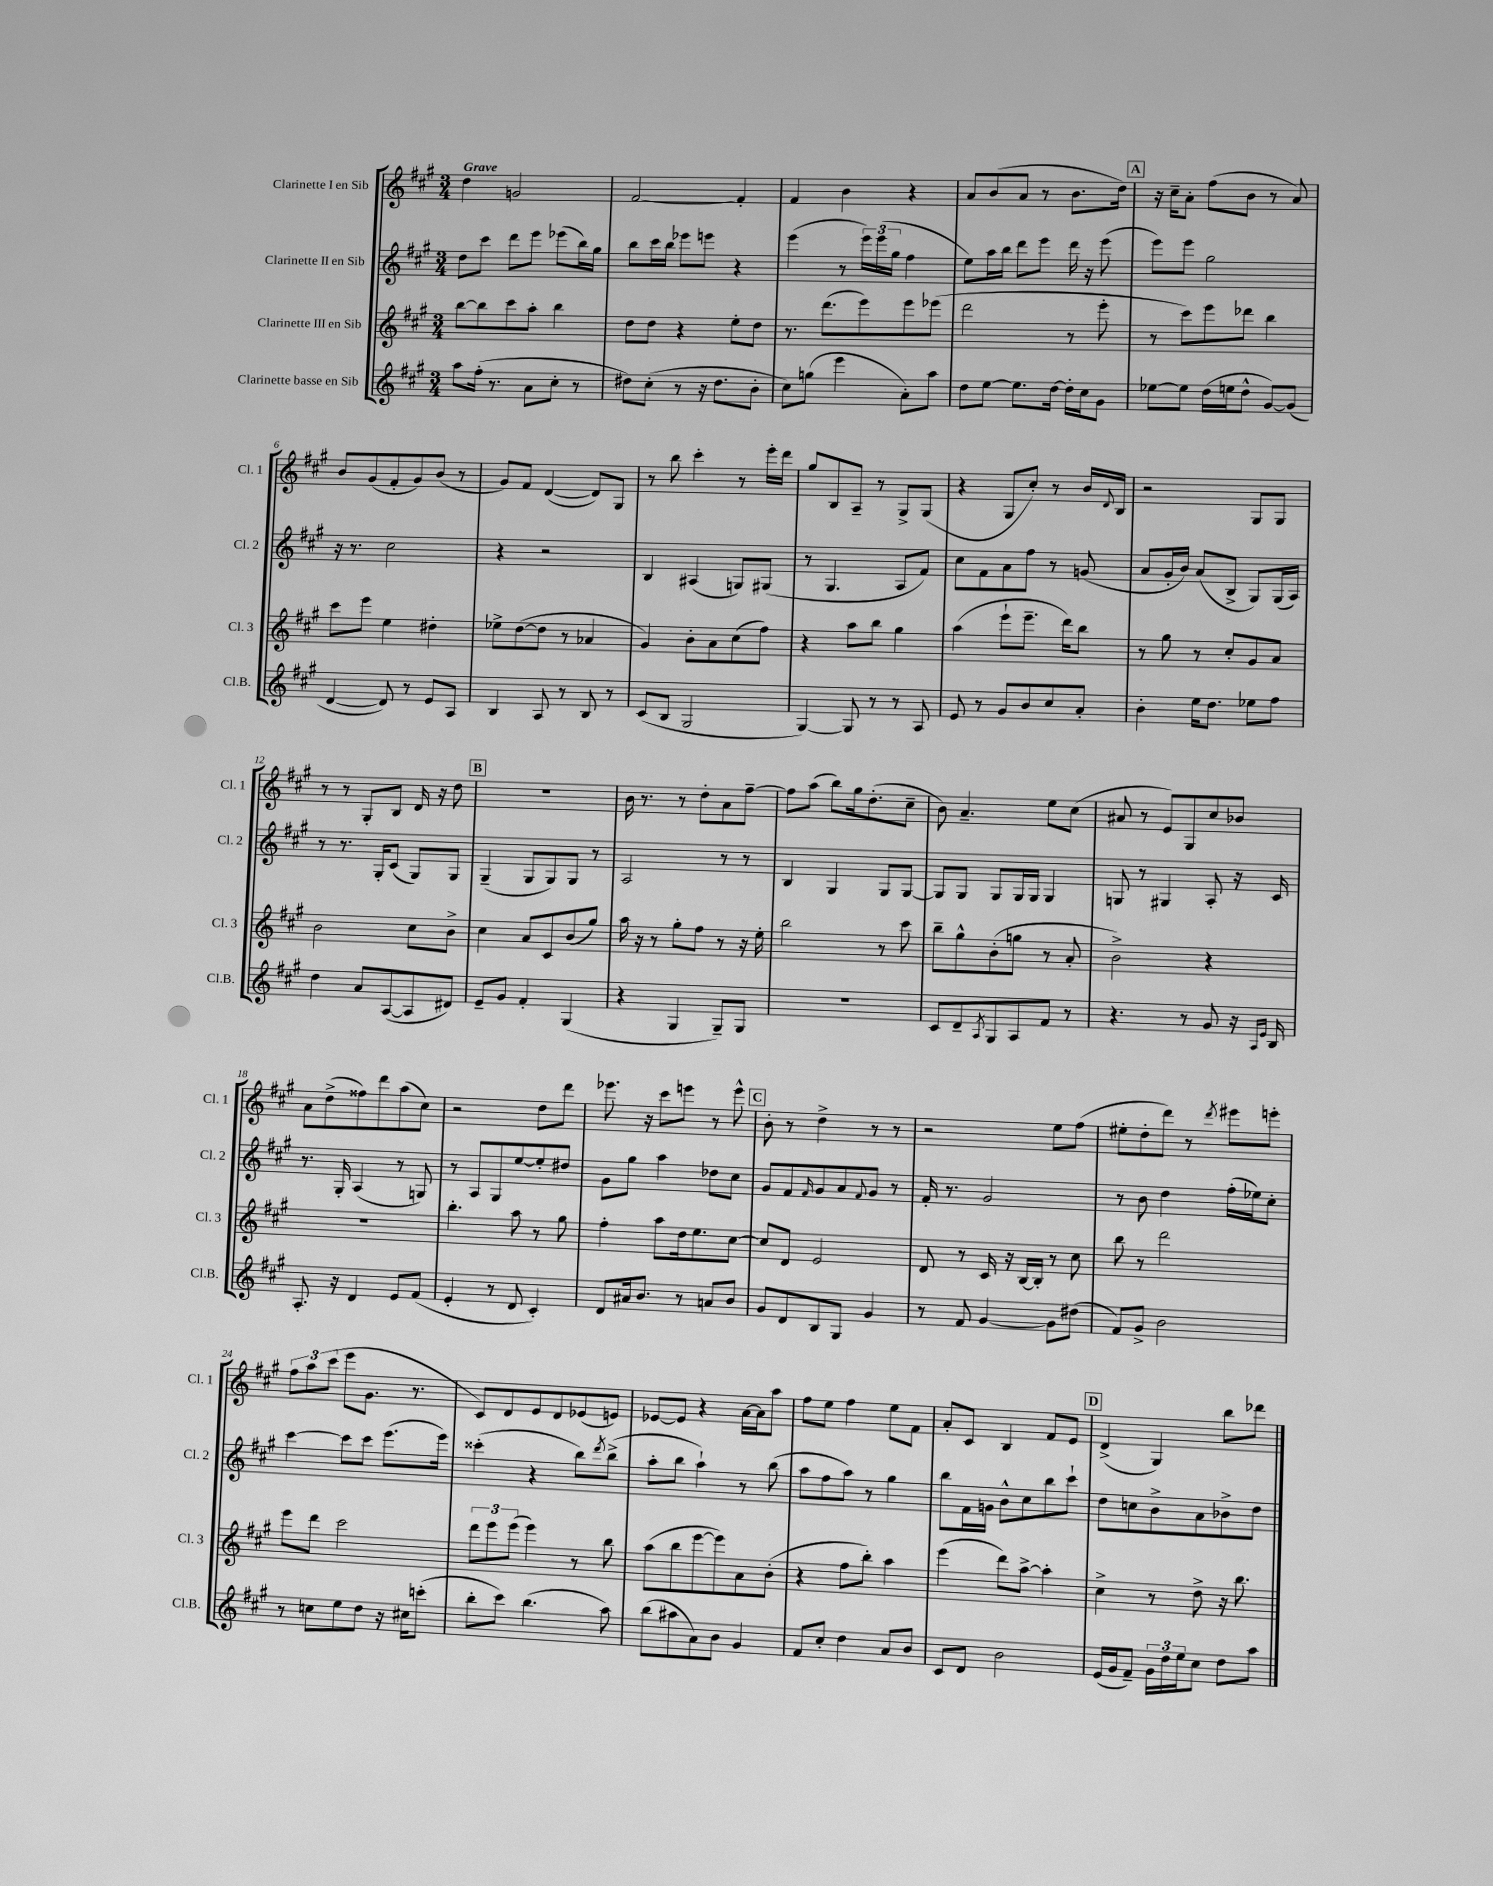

**kern	**kern	**kern	**kern
*staff4	*staff3	*staff2	*staff1
*clefG2	*clefG2	*clefG2	*clefG2
*k[f#c#g#]	*k[f#c#g#]	*k[f#c#g#]	*k[f#c#g#]
*M3/4	*M3/4	*M3/4	*M3/4
8aa	[8bb	8dd	4dd
(16ff#'	8bb]	8ccc#	.
8.r	.	.	.
.	8ccc#	8ddd	2g
8a	8aa'	8eee	.
8cc#'	4bb	(8eee-	.
8r	.	16bb)	.
.	.	16gg#	.
=	=	=	=
8dd#)	8dd	8bb	[2f#
(8cc#'	8dd	16ccc#	.
.	.	16bb	.
8r	4r	8eee-	.
16r	.	8eee	.
8.dd#	.	.	.
.	8ee'	4r	4f#']
8b'	8dd	.	.
=	=	=	=
8cc#)	8.r	(4eee	4f#
(8gg	.	.	.
.	(8.ddd	.	.
4eee	.	8r	4b
.	8eee)	24eee)	.
.	.	(24eee	.
.	.	24gg#	.
8a')	8eee	4ff#	4r
8aa	(8eee-	.	.
=	=	=	=
8dd	2ddd	8ee)	8a
[8ee	.	16aa	(8b
.	.	16bb	.
8.ee]	.	8ddd	8a
.	.	8eee	8r
[16dd	.	.	.
16dd']	8r	16ddd	8.b
16cc#	.	16r	.
8g#	8eee'	(8eee	.
.	.	.	16dd)
=	=	=	=
[8ee-	8r	8eee)	16r
.	.	.	16cc#~
8ee-]	8ccc#)	8eee	8a'
(16dd	8eee	2gg#	(8ff#
16ee	.	.	.
8dd^^	8ddd-	.	8b
[8g#)	4bb	.	8r
(8g#]	.	.	8a)
=	=	=	=
[4d	8ccc#	16r	8b
.	.	8.r	.
.	8eee	.	(8g#
8d])	4ee	2cc#	8f#'
8r	.	.	8g#)
8e	4dd#'	.	(8b
8A	.	.	8r
=	=	=	=
4B	8ee-^	4r	8g#)
.	([8dd	.	8f#
8A	8dd]	2r	([4d
8r	8r	.	.
8B	4a-	.	8d])
8r	.	.	8G#
=	=	=	=
(8c#	4g#)	4B	8r
8B	.	.	8bb
2G#	8b'	(4A#	4ccc#'
.	8a	.	.
.	(8cc#	8G)	8r
.	8ff#)	(8G#	16eee'
.	.	.	16ddd
=	=	=	=
[4G#)	4r	8r	8gg#
.	.	4.G#	8B
8G#]	8aa	.	8A~
8r	8bb	.	8r
8r	4gg#	8A	8G#^
8A	.	8f#)	(8G#
=	=	=	=
8e	(4aa	8cc#	4r
8r	.	8f#	.
8g#	8eee`	8a	8G#
8b	8.eee~	8ff#	8cc#')
8cc#	.	8r	8r
.	16ddd)	.	.
8a'	8bb	(8g	16b
.	.	.	8qqd
.	.	.	16B
=	=	=	=
4b'	8r	8a	2r
.	8gg#	16g#'	.
.	.	16b)	.
16ee	8r	(8a	.
8.dd	.	.	.
.	8cc#'	8B^	.
8ee-	8g#	8G#)	8G#
8ff#	8a	(16G#	8G#
.	.	16A)	.
=	=	=	=
4dd	2b	8r	8r
.	.	8.r	8r
8a	.	.	8G#'
.	.	16G#'	.
([8A	.	(8c#	8B
8A]	8cc#	8G#)	16d
.	.	.	16r
8d#)	8b^	8G#	8dd
=	=	=	=
8e~	4cc#	(4G#~	2.r
8g#	.	.	.
4f#'	8a	8G#	.
.	8c#	8G#)	.
(4G#	(8b	8G#	.
.	8gg#)	8r	.
=	=	=	=
4r	16aa	2A	16b
.	16r	.	8.r
.	8r	.	.
4G#	8gg#'	.	8r
.	8ff#	.	8dd'
8G#~)	8r	8r	8a
8G#	16r	8r	[8ff#~
.	16ee'	.	.
=	=	=	=
2.r	2bb	4B	8ff#]
.	.	.	(8aa
.	.	4G#	8bb)
.	.	.	16gg#
.	.	.	(8.dd'
.	8r	8G#	.
.	8ccc#	[8G#	8cc#~
=	=	=	=
8c#	8bb~	8G#]	8b)
8d~	8gg#^^	8G#	4.a~
8qA	.	.	.
8G#	(8b'	8G#	.
8A	8gg	16G#	.
.	.	16G#	.
8f#	8r	4G#	8ee
8r	8a'	.	(8cc#
=	=	=	=
4.r	2b^)	8G	8a#
.	.	8r	8r
.	.	4G#	8e)
8r	.	.	8G#
8g#	4r	8A'	8cc#
16r	.	16r	8b-
16qqA	.	.	.
16qqe	.	.	.
16B	.	16c#	.
=	=	=	=
8.A'	2.r	8.r	8a
.	.	.	(8dd^
16r	.	16G#'	.
4d	.	(4A	8ff##)
.	.	.	8ddd
8e	.	8r	(8aa
(8f#	.	8G)	8cc#)
=	=	=	=
4e'	4.bb'	8r	2r
.	.	8A	.
8r	.	8G#	.
8d	8aa	[8ee	.
4c#')	8r	8ee']	8dd
.	8gg#	8dd#	8ddd
=	=	=	=
8d	4ff#'	8g#	8.eee-
16a#	.	8gg#	.
8.b	.	.	16r
.	8aa	4aa	8ccc#
8r	16dd	.	8eee
.	8.ee	.	.
8a	.	8dd-	8r
8b	[8cc#	8cc#	8eee^^
=	=	=	=
8g#	8cc#]	8g#	8b'
8d	8d	8f#	8r
.	.	16qqf#	.
8B	2e	8g#	4dd^
8G#	.	8a	.
.	.	8qqf#	.
4g#	.	8g#	8r
.	.	8r	8r
=	=	=	=
8r	8d	16f#'	2r
.	.	8.r	.
8f#	8r	.	.
[4g#	16c#	2g#	.
.	16r	.	.
.	[16B	.	.
.	16B']	.	.
8g#]	8r	.	8ee
(8dd#	8cc#	.	(8ff#
=	=	=	=
8f#)	8bb	8r	8ee#'
8g#^	8r	8b	8dd'
2b	2ddd	4dd	8ddd)
.	.	.	8r
.	.	.	8qddd
.	.	(16ff#'	8eee#
.	.	16ee-)	.
.	.	8cc#'	8eee'
=	=	=	=
8r	8eee	[4ccc#	12ff#
.	.	.	12aa
8cc	8ddd	.	.
.	.	.	(12ccc#
8ee	2ccc#	8ccc#]	8eee
8dd	.	8ccc#	8.g#
16r	.	(8.eee	.
16cc#	.	.	8.r
(8ccc'	.	.	.
.	.	16eee)	.
=	=	=	=
8bb'	12ddd	(4ccc##'	8c#)
.	12eee	.	.
8ccc#)	.	.	8d
.	(12eee	.	.
(4.bb	4eee)	4r	8e
.	.	.	8d
.	8r	8bb)	(8e-
.	.	8qddd	.
8aa)	8bb	(8bb^	8e)
=	=	=	=
(8bb	(8aa	8aa'	[8e-
8aa#	8bb	8bb	8e-]
8a)	[8eee	4aa`)	4r
8b	8eee])	.	.
4g#	8a	8r	[16a
.	.	.	16a]
.	(8b'	(8bb	8aa
=	=	=	=
8f#	4r	8aa	8ff#
8cc#'	.	8ff#	8ee
4dd	8ff#	8aa)	4ff#
.	8bb')	8r	.
8a	4aa	4gg#	8ee
8b	.	.	8f#
=	=	=	=
8c#	(4eee	8bb	8a'
8d	.	16f#	8c#
.	.	16g	.
2b	8ddd)	8b^^	4B
.	[8aa^	8cc#	.
.	4aa']	8bb	8f#
.	.	8ccc#`	8e
=	=	=	=
(16e	4cc#^	8dd	(4d^
16g#	.	.	.
8f#~)	.	8cc	.
24g#	8r	8b^	4G#)
24dd	.	.	.
24ee	.	.	.
8cc#	8dd^	8a	.
8dd	16r	8b-^	8bb
.	8.bb	.	.
8aa	.	8dd	8ddd-
==	==	==	==
*-	*-	*-	*-
